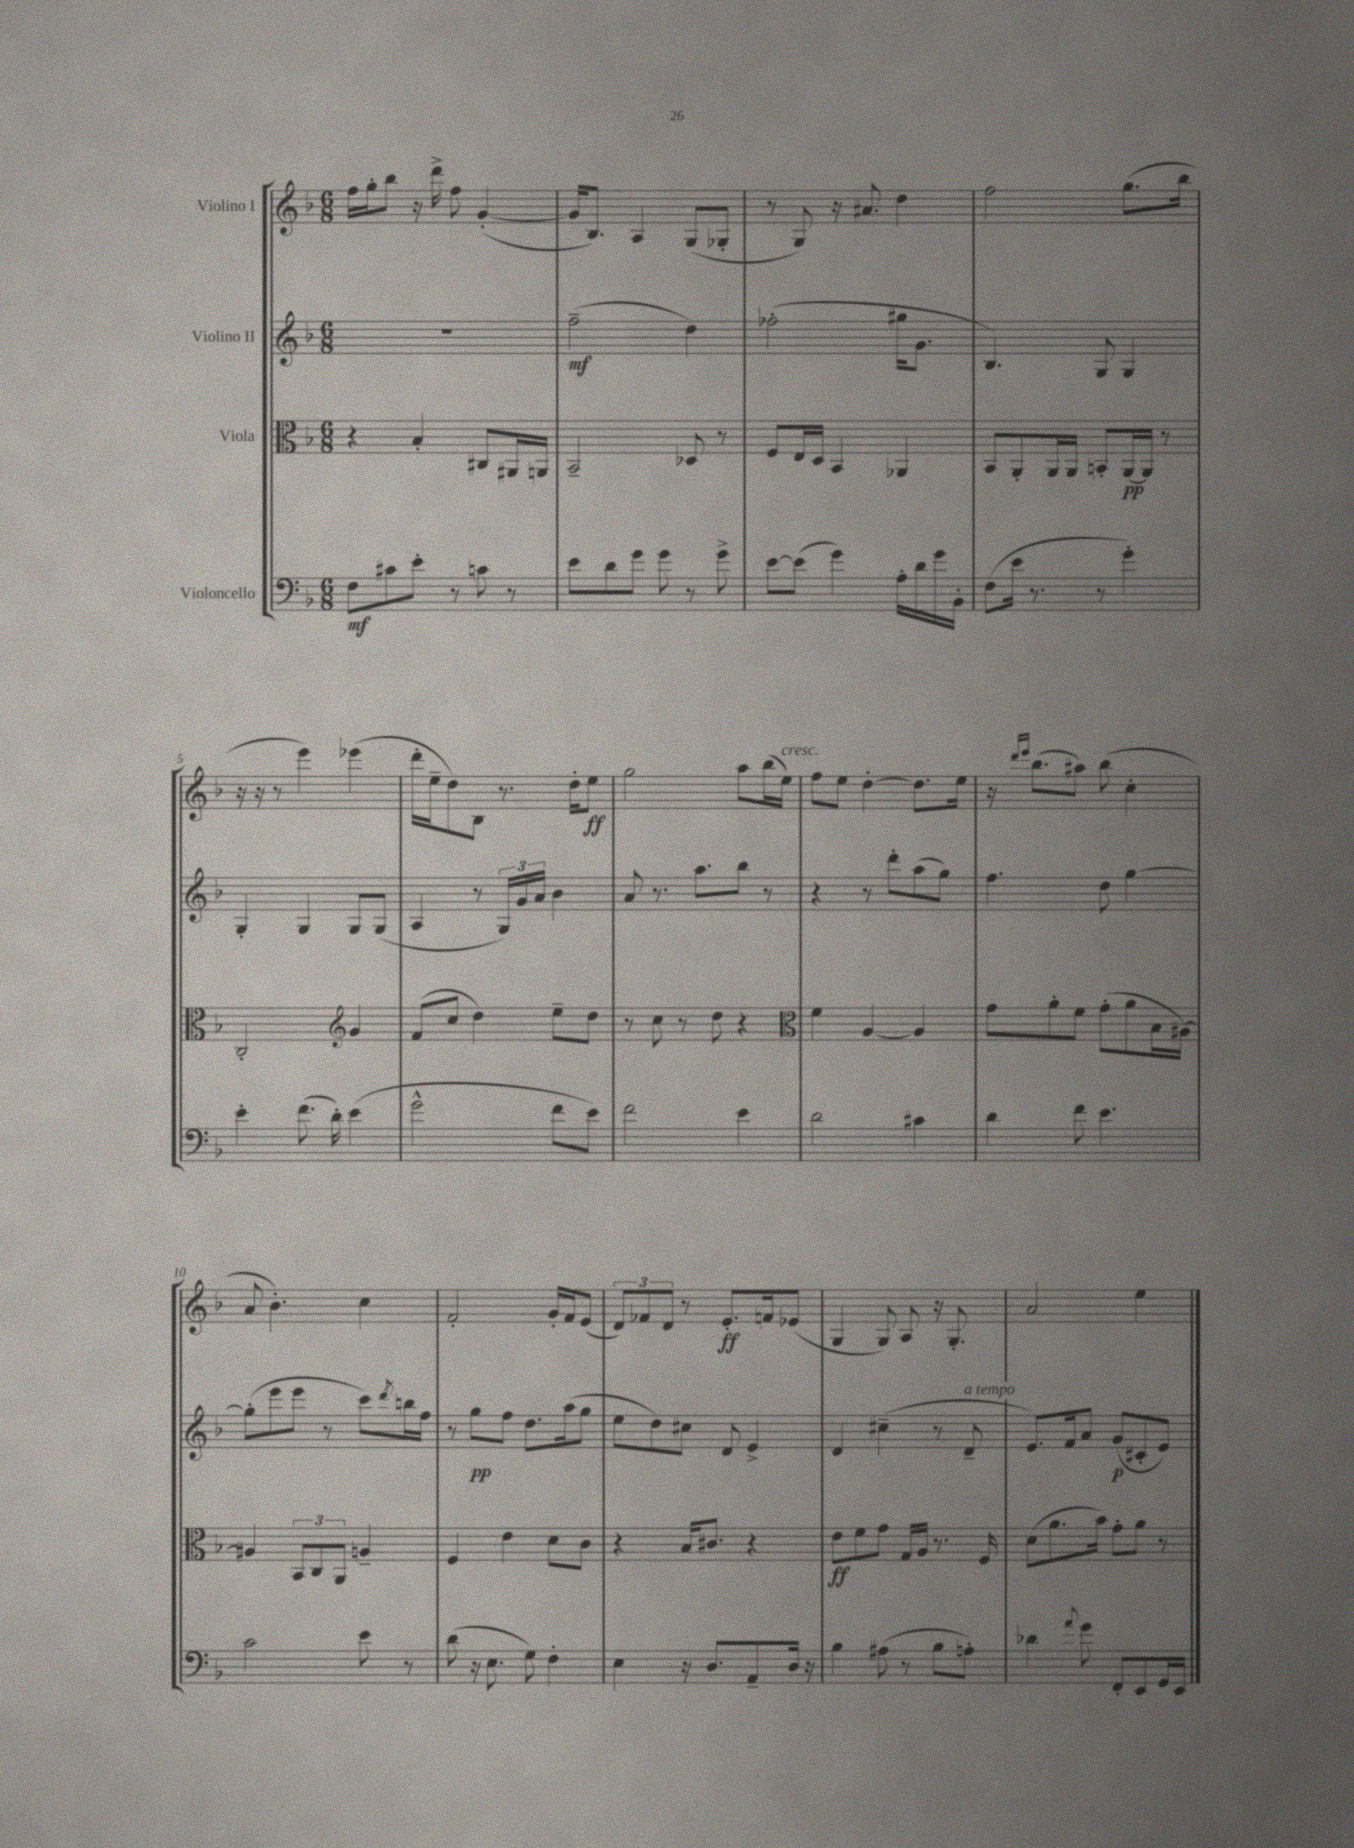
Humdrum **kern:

**kern	**dynam	**kern	**dynam	**kern	**dynam	**kern	**dynam
*part4	*part4	*part3	*part3	*part2	*part2	*part1	*part1
*staff4	*staff4	*staff3	*staff3	*staff2	*staff2	*staff1	*staff1
*I"Violoncello	*	*I"Viola	*	*I"Violino II	*	*I"Violino I	*
*clefF4	*	*clefC3	*	*clefG2	*	*clefG2	*
*k[b-]	*	*k[b-]	*	*k[b-]	*	*k[b-]	*
*M6/8	*	*M6/8	*	*M6/8	*	*M6/8	*
=1	=1	=1	=1	=1	=1	=1	=1
8F\L	mf	4r	.	2.r	.	16ff\LL	.
.	.	.	.	.	.	16gg'\J	.
8c#X\	.	.	.	.	.	8bb-\J	.
8e'\J	.	4B-'/	.	.	.	16r	.
.	.	.	.	.	.	16ddd^\	.
8r	.	.	.	.	.	8ff\	.
8cn\	.	8C#X/L	.	.	.	([4g'/	.
8r	.	16AA#X/L	.	.	.	.	.
.	.	16AAn/JJ	.	.	.	.	.
=2	=2	=2	=2	=2	=2	=2	=2
8e\L	.	2BB-~/	.	(2ff~\	mf	16g/KL]	.
.	.	.	.	.	.	8.B-/J)	.
8d\	.	.	.	.	.	.	.
8g\J	.	.	.	.	.	4A/	.
8g\	.	.	.	.	.	.	.
8r	.	8D-X/	.	4dd\)	.	(8G/L	.
8g^\	.	8r	.	.	.	8G-X'/J	.
=3	=3	=3	=3	=3	=3	=3	=3
[8e\L	.	8F/L	.	(2ff-X'\	.	8r	.
(8e\J]	.	16E/L	.	.	.	8G/)	.
.	.	16D/JJ	.	.	.	.	.
4g\)	.	4BB-/	.	.	.	16r	.
.	.	.	.	.	.	8.a#X/	.
16A'\LL	.	4AA-X/	.	16gg#X\KL	.	4dd\	.
16d\	.	.	.	8.g\J	.	.	.
16g\	.	.	.	.	.	.	.
16BB-'\JJ	.	.	.	.	.	.	.
=4	=4	=4	=4	=4	=4	=4	=4
(8F\L	.	8BB-/L	.	4.B-/)	.	2ff\	.
16e\Jk	.	8AA'/	.	.	.	.	.
8.r	.	.	.	.	.	.	.
.	.	16AA/L	.	.	.	.	.
.	.	16AA/JJ	.	.	.	.	.
8r	.	8BBn'/L	.	8G/	.	.	.
4g'\)	.	[16AA/L	pp	4G/	.	(8.gg\L	.
.	.	16AA/JJ]	.	.	.	.	.
.	.	8r	.	.	.	.	.
.	.	.	.	.	.	16bb-\Jk	.
!!LO:LB:g=z
=5	=5	=5	=5	=5	=5	=5	=5
4e'\	.	2C'/	.	4G'/	.	16r	.
.	.	.	.	.	.	16r	.
.	.	.	.	.	.	8r	.
(8.f\	.	.	.	4G/	.	4eee\)	.
16d'\)	.	.	.	.	.	.	.
*	*	*clefG2	*	*	*	*	*
(4e\	.	4g/	.	8G/L	.	(4eee-X\	.
.	.	.	.	(8G/J	.	.	.
=6	=6	=6	=6	=6	=6	=6	=6
2g^^\	.	(8f/L	.	4A/	.	16ddd'\LL	.
.	.	.	.	.	.	16ee~\J	.
.	.	8cc/J	.	.	.	8dd\)	.
.	.	4dd\)	.	8r	.	8B-\J	.
.	.	.	.	24G/LL)	.	8.r	.
.	.	.	.	24g/	.	.	.
.	.	.	.	24a/JJ	.	.	.
8f\L	.	8ee~\L	.	4b-\	.	.	.
.	.	.	.	.	.	16dd'\KL	.
8e\J)	.	8dd\J	.	.	.	8ee\J	ff
=7	=7	=7	=7	=7	=7	=7	=7
2f\	.	8r	.	8a/	.	2gg\	.
.	.	8cc\	.	8.r	.	.	.
.	.	8r	.	.	.	.	.
.	.	.	.	8.aa\L	.	.	.
.	.	8dd\	.	.	.	.	.
4e\	.	4r	.	8bb-\J	.	8aa\L	.
.	.	.	.	8r	.	(16bb-\L	.
!	!	!	!	!	!	!LO:TX:a:i:t=cresc.	!
.	.	.	.	.	.	16ee\JJ)	.
=8	=8	=8	=8	=8	=8	=8	=8
*	*	*clefC3	*	*	*	*	*
2d\	.	4f\	.	4r	.	8ff\L	.
.	.	.	.	.	.	8ee\J	.
.	.	[4A/	.	8r	.	[4dd'\	.
.	.	.	.	8ddd'\L	.	.	.
4c#X\	.	4A/]	.	(8aa\	.	8.dd\L]	.
.	.	.	.	8gg\J)	.	.	.
.	.	.	.	.	.	16ee\Jk	.
=9	=9	=9	=9	=9	=9	=9	=9
4d\	.	8g\L	.	4.ff\	.	16r	.
.	.	.	.	.	.	16qqddd/LL	.
.	.	.	.	.	.	16qqeee/JJ	.
.	.	.	.	.	.	(8.bb-\L	.
.	.	8a'\	.	.	.	.	.
8f\	.	8f\J	.	.	.	8aa#X\J)	.
4.e\	.	(8g'\L	.	8dd\	.	(8bb-\	.
.	.	8a\	.	[4gg\	.	4cc'\	.
.	.	16B-\L	.	.	.	.	.
.	.	[16A#X\JJ)	.	.	.	.	.
!!LO:LB:g=z
=10	=10	=10	=10	=10	=10	=10	=10
2c\	.	4A#X/]	.	(8gg'\L]	.	8a/	.
.	.	.	.	8eee\	.	4.b-'\)	.
.	.	12BB-/L	.	8eee\J	.	.	.
.	.	12C/	.	.	.	.	.
.	.	.	.	8r	.	.	.
.	.	12AA/J	.	.	.	.	.
8e\	.	4An~/	.	8ccc\L)	.	4cc\	.
.	.	.	.	8qddd/	.	.	.
8r	.	.	.	16bbn\L	.	.	.
.	.	.	.	16ff\JJ	.	.	.
=11	=11	=11	=11	=11	=11	=11	=11
(8d\	.	4F/	.	8r	.	2f'/	.
16r	.	.	.	8gg\L	pp	.	.
8.E\	.	.	.	.	.	.	.
.	.	4e\	.	8ff\J	.	.	.
8G\)	.	.	.	8.dd\L	.	.	.
4F'\	.	8d\L	.	.	.	16g'/LL	.
.	.	.	.	(16aa\k	.	16f/J	.
.	.	8c\J	.	8gg\J	.	(8e/J	.
=12	=12	=12	=12	=12	=12	=12	=12
4E\	.	4r	.	8ee\L	.	12d/L)	.
.	.	.	.	.	.	12f-X/	.
.	.	.	.	8dd\)	.	.	.
.	.	.	.	.	.	12d/J	.
16r	.	16B-/KL	.	8cc#X\J	.	8r	.
8.D/L	.	8.c#X/J	.	.	.	.	.
.	.	.	.	8d/	.	8.e'/L	ff
8AA~/	.	4r	.	4e^/	.	.	.
.	.	.	.	.	.	16fn/k	.
16D/Jk	.	.	.	.	.	(8e-X/J	.
16r	.	.	.	.	.	.	.
=13	=13	=13	=13	=13	=13	=13	=13
4B-\	.	8e\L	ff	4d/	.	4G/	.
.	.	8f\	.	.	.	.	.
(8A#X\	.	8g\J	.	(4cc#X~\	.	8G/)	.
8r	.	16G/LL	.	.	.	8A/	.
.	.	16A/JJ	.	.	.	.	.
8B-\L	.	8.r	.	8r	.	16r	.
.	.	.	.	.	.	8.G'/	.
!	!	!	!	!LO:TX:a:i:t=a tempo	!	!	!
8An'\J)	.	.	.	8d~/	.	.	.
.	.	16F/	.	.	.	.	.
=14	=14	=14	=14	=14	=14	=14	=14
4d-X\	.	(8d\L	.	8.e/L)	.	2a/	.
.	.	8.a\	.	.	.	.	.
.	.	.	.	16f/k	.	.	.
8qqa/	.	.	.	.	.	.	.
8g\	.	.	.	8a/J	.	.	.
.	.	16b-\Jk)	.	.	.	.	.
8FF'/L	.	8g'\L	.	(8g/L	p	.	.
8EE/	.	8a\J	.	8c#X'/	.	4ee\	.
16GG/L	.	8r	.	8e/J)	.	.	.
16EE/JJ	.	.	.	.	.	.	.
==	==	==	==	==	==	==	==
*-	*-	*-	*-	*-	*-	*-	*-
